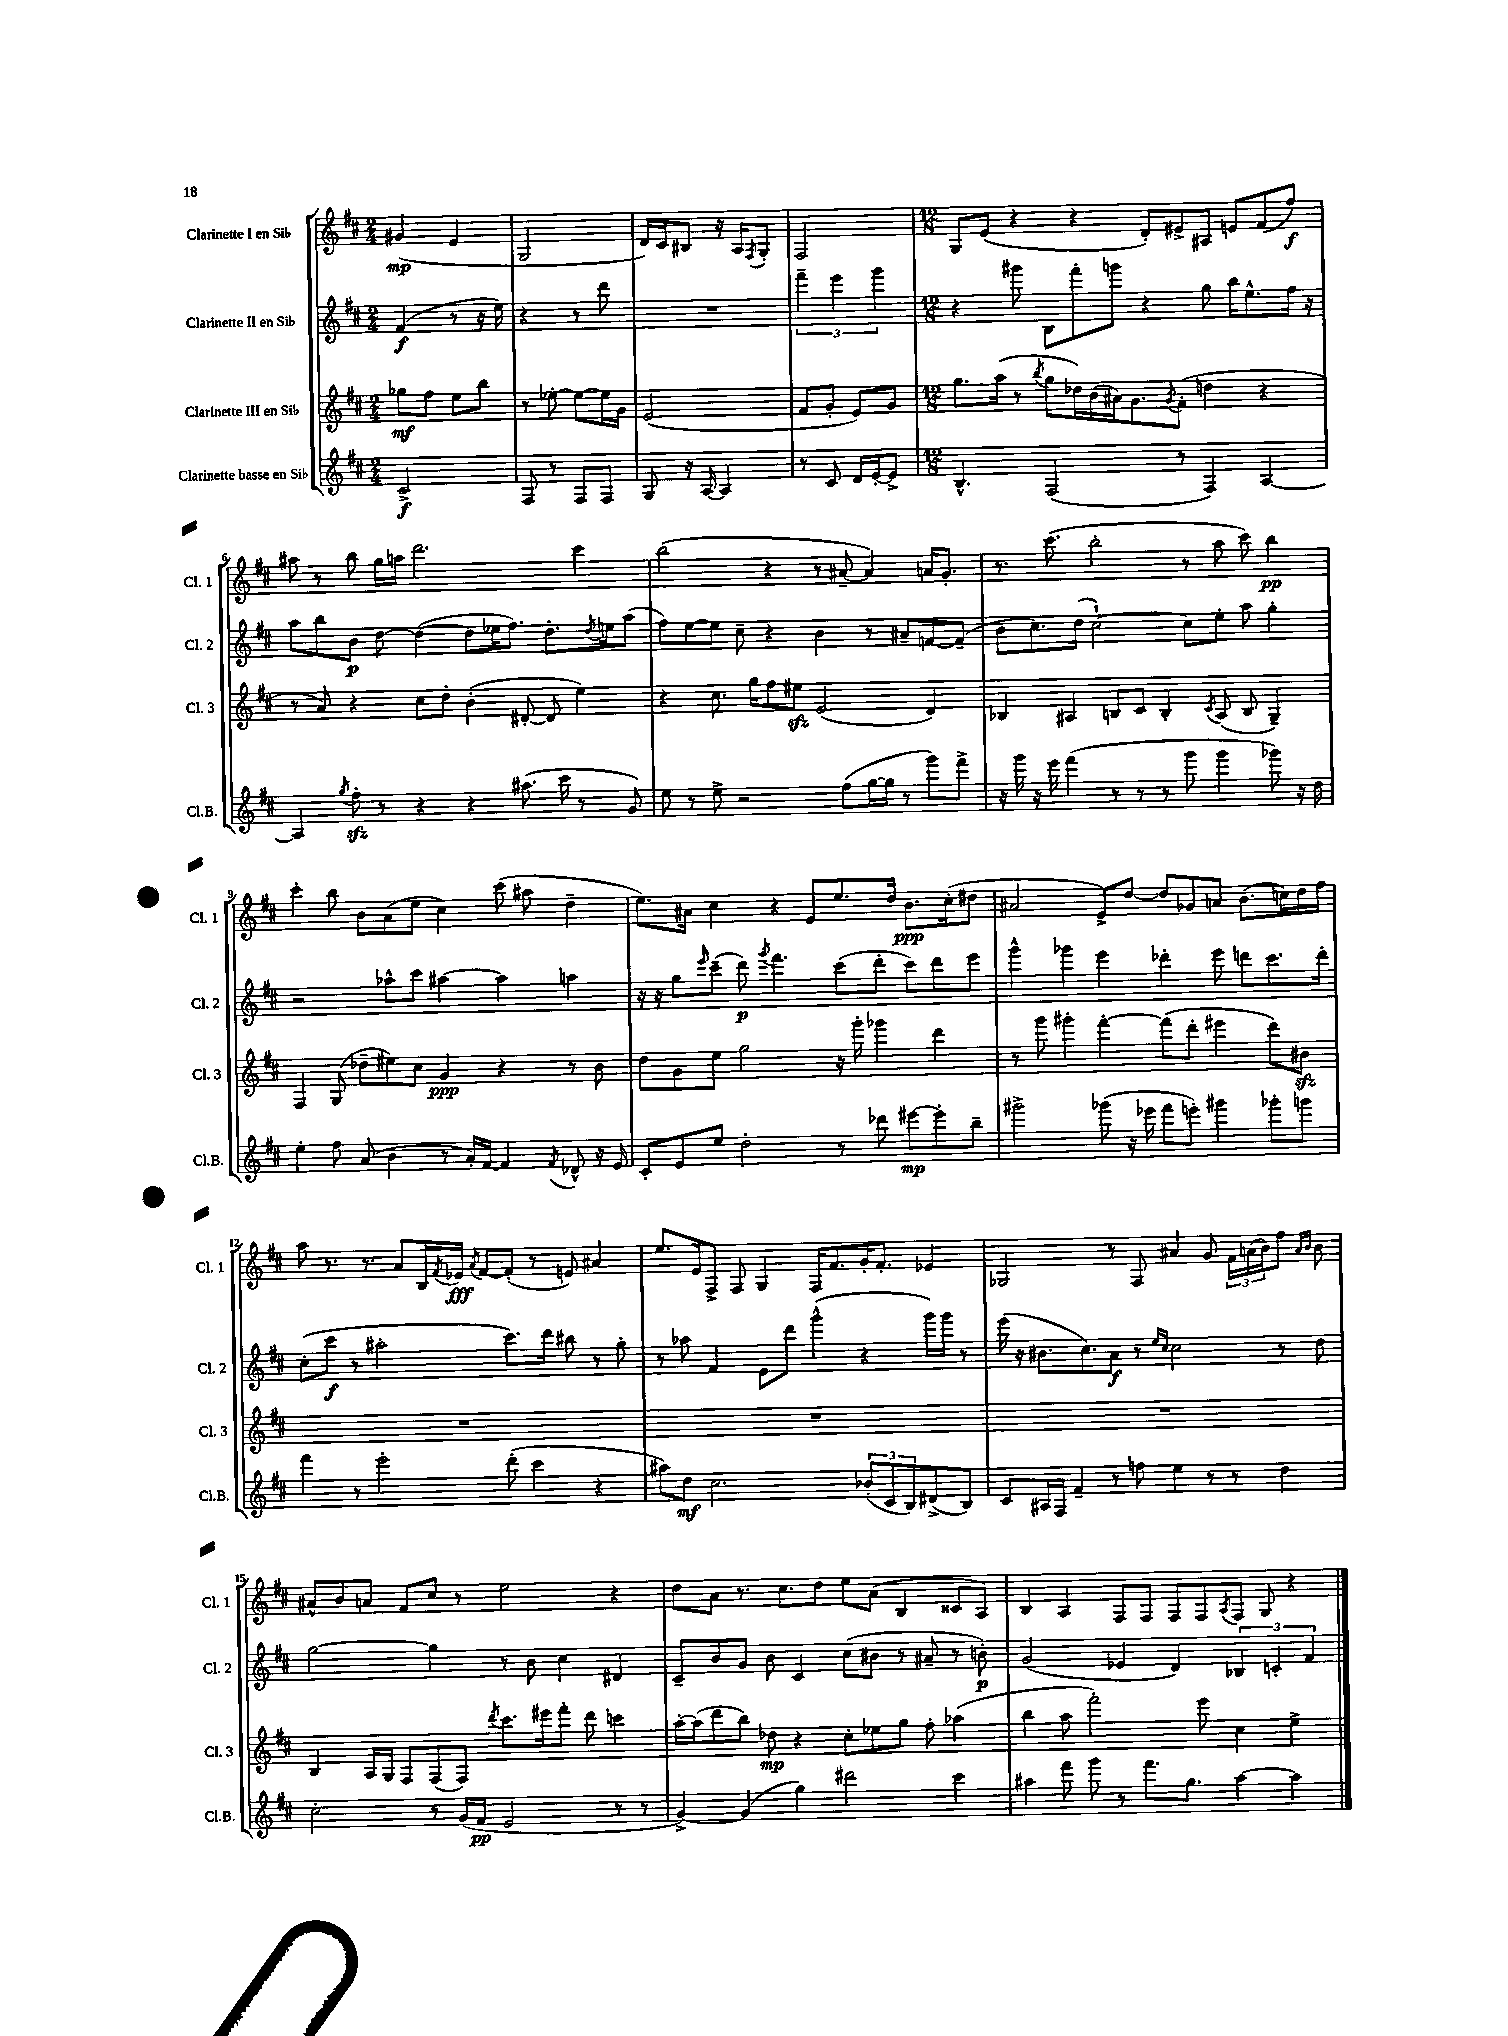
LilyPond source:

<<
\new StaffGroup <<
\new Staff = "s0" \with { instrumentName = "Clarinette I en Sib" shortInstrumentName = "Cl. 1" } {
    \clef treble \key d \major \numericTimeSignature \time 2/4
    gis'4\mp( e'4 |
    g2 |
    d'16) cis'16 bis8 r16 a16 \acciaccatura { fis8 } g8-. |
    fis2 |
    \numericTimeSignature \time 12/8 g8 e'8( r4 r4 d'8-.) eis'8-> ais8 e'8 fis'8( fis''8\f) |
    ais''8 r8 b''8 g''16 a''16 d'''2. cis'''4 |
    b''2( r4 r8 ais'8~-- ais'4) a'16 g'8.-. |
    r8. cis'''8.( b''2-. r8 a''8 cis'''8) b''4\pp |
    cis'''4-. b''8 b'8 a'8( e''8 cis''4) cis'''8( ais''8 d''4-- |
    e''8.) ais'16 cis''4 r4 e'8 e''8. d''16 b'8.\ppp cis''16-.( dis''8 |
    ais'2 e'8->) d''8~ d''8 ges'8 a'8 b'8.( c''16) d''16 fis''16 |
    a''8 r8. r8. a'8 b16 \acciaccatura { fis'8 } ees'16\fff \acciaccatura { a'8 } fis'8~ fis'8-.( r8 e'8) ais'4 |
    e''8. e'16 fis8-> fis8 g4 fis16 fis'8. g'16-. fis'8.-. ees'4 |
    ges2 r8 fis8 ais'4 g'8 \tuplet 3/2 { fis'16 a'16( b'16) } fis''8 \grace { a'16 b'16 } b'8 |
    ais'8-^ b'8 a'8 fis'8 cis''8 r8 e''2 r4 |
    d''8 a'8 r8. cis''8. d''8 e''8 a'8( b4 cisis'8 a8) |
    b4 a4 fis8 fis8 fis8 fis8 \acciaccatura { a8 } fis8 g8 r4 \bar "|." |
}
\new Staff = "s1" \with { instrumentName = "Clarinette II en Sib" shortInstrumentName = "Cl. 2" } {
    \clef treble \key d \major \numericTimeSignature \time 2/4
    fis'4\f( r8 r16 e''16) |
    r4 r8 d'''8 |
    R2 |
    \tuplet 3/2 { fis'''4-- e'''4 g'''4 } |
    \numericTimeSignature \time 12/8 r4 gis'''8 b8 fis'''8-. g'''8 r4 g''8 b''16 e''8.-^ fis''16 r16 |
    a''8 b''8 b'8\p d''8~ d''4~( d''8 ees''16 fis''8.) d''8.-. \acciaccatura { d''8 } e''16 a''8( |
    fis''8) e''8~ e''8 cis''8-- r4 b'4 r8 ais'8-- f'8~ f'8--( |
    b'8 cis''8.) d''16( cis''2~-!) cis''8 e''8-. a''8 g''4-. |
    r2 aes''8-^ cis'''8 ais''4~ ais''4 a''4 |
    r16 r16 g''8 \grace { e'''16 } cis'''8--( d'''8\p) \acciaccatura { g'''8 } fis'''4. cis'''8( d'''8-. cis'''8) d'''8 e'''8 |
    g'''4-^ ges'''4 e'''4 des'''4-. e'''8 d'''8 cis'''8. d'''16-. |
    cis''8-.( cis'''8\f r8 ais''2-. cis'''8.) d'''16 bis''8 r8 g''8-. |
    r8 aes''8 fis'4 e'8 d'''8 g'''4-^( r4 g'''16) g'''16 r8 |
    e'''16( r16 bis'8. cis''8.) a'8\f r8 \grace { e''16 cis''16 } cis''2 r8 d''8 |
    g''2~ g''4 r8 b'8 cis''4 dis'4 |
    cis'8-- b'8 g'8 b'8 cis'4 cis''8( bis'8 r8 ais'8-- r8 b'8-.\p) |
    g'2( ees'4 d'4) \tuplet 3/2 { bes4 c'4-. fis'4 } \bar "|." |
}
\new Staff = "s2" \with { instrumentName = "Clarinette III en Sib" shortInstrumentName = "Cl. 3" } {
    \clef treble \key d \major \numericTimeSignature \time 2/4
    ges''8\mf fis''8 e''8 b''8 |
    r8 ees''8~-. ees''8~ ees''16 g'16 |
    e'2( |
    fis'8 g'8-. e'8) g'8 |
    \numericTimeSignature \time 12/8 g''8. a''16( r8 \acciaccatura { b''8 } g''8 des''16) b'16( ais'16) g'8. \acciaccatura { g'8 } fis'8-.( d''4 r4 |
    r8 a'8) r4 cis''8 d''8-. b'4-.( dis'8~-. dis'8 e''4) |
    r4 cis''8. g''16 fis''8 eis''8\sfz e'2( d'4) |
    bes4 ais4 b8 cis'8 b4-. \acciaccatura { cis'8 } ais8( b8 g4--) |
    fis4 g8( des''8-- eis''8) cis''8 g'4\ppp r4 r8 b'8 |
    d''8 g'8 e''8 g''2 r16 g'''16-. ges'''4 d'''4 |
    r8 g'''8 gis'''4-. fis'''4~-. fis'''8( d'''8-. eis'''4 d'''8) bis'8\sfz |
    R1. |
    R1. |
    R1. |
    b4 a16 g16 fis8 fis8( fis8) \acciaccatura { d'''8 } cis'''8. eis'''16 fis'''8-. d'''8 c'''4 |
    a''16~-. a''16( d'''8 b''8) des''8\mp r4 cis''8-. ees''8 g''8 fis''8-. aes''4( |
    b''4 a''8 fis'''2-.) e'''8 cis''4 e''4-> \bar "|." |
}
\new Staff = "s3" \with { instrumentName = "Clarinette basse en Sib" shortInstrumentName = "Cl.B." } {
    \clef treble \key d \major \numericTimeSignature \time 2/4
    cis'2->\f |
    fis8 r8 fis8 fis8 |
    g8 r16 a16~ a4 |
    r8 cis'8 d'16 e'16~-. e'8-> |
    \numericTimeSignature \time 12/8 b4.-^ fis2( r8 fis4) a4~ |
    a4 \acciaccatura { g''8 } fis''8-.\sfz r8 r4 r4 ais''8.( cis'''16 r8 g'8) |
    e''8 r8 e''8-> r2 fis''8( g''16~ g''16 r8 g'''8) fis'''8-> |
    r16 g'''16 r16 e'''16 fis'''4( r8 r8 r8 g'''8 g'''4 ges'''8) r16 d''16 |
    e''4-. fis''8 a'8( b'4 r8 a'16-.) fis'16~ fis'4 \acciaccatura { fis'8 } des'8-^ r16 e'16 |
    cis'8-. e'8 e''8 d''2-. r8 des'''8 eis'''8~\mp eis'''8-. b''8-- |
    gis'''2-> ges'''8( r16 ees'''16 fis'''8 e'''8-.) gis'''4 ges'''8-. g'''8 |
    fis'''4 r8 e'''2-. d'''8-.( cis'''4 r4 |
    ais''8) d''8\mf cis''2. \tuplet 3/2 { bes'8-.( cis'8 b8) } dis'8->( b8) |
    cis'8 ais16 fis16 fis'4-- r8 f''8 e''4 r8 r8 d''4 |
    cis''2-. r8 g'16( fis'16\pp e'2 r8 r8 |
    g'4~->) g'4( g''4) dis'''2 cis'''4 |
    ais''4 fis'''8 g'''8 r8 fis'''8. g''8. ais''4~ ais''4 \bar "|." |
}
>>
>>
